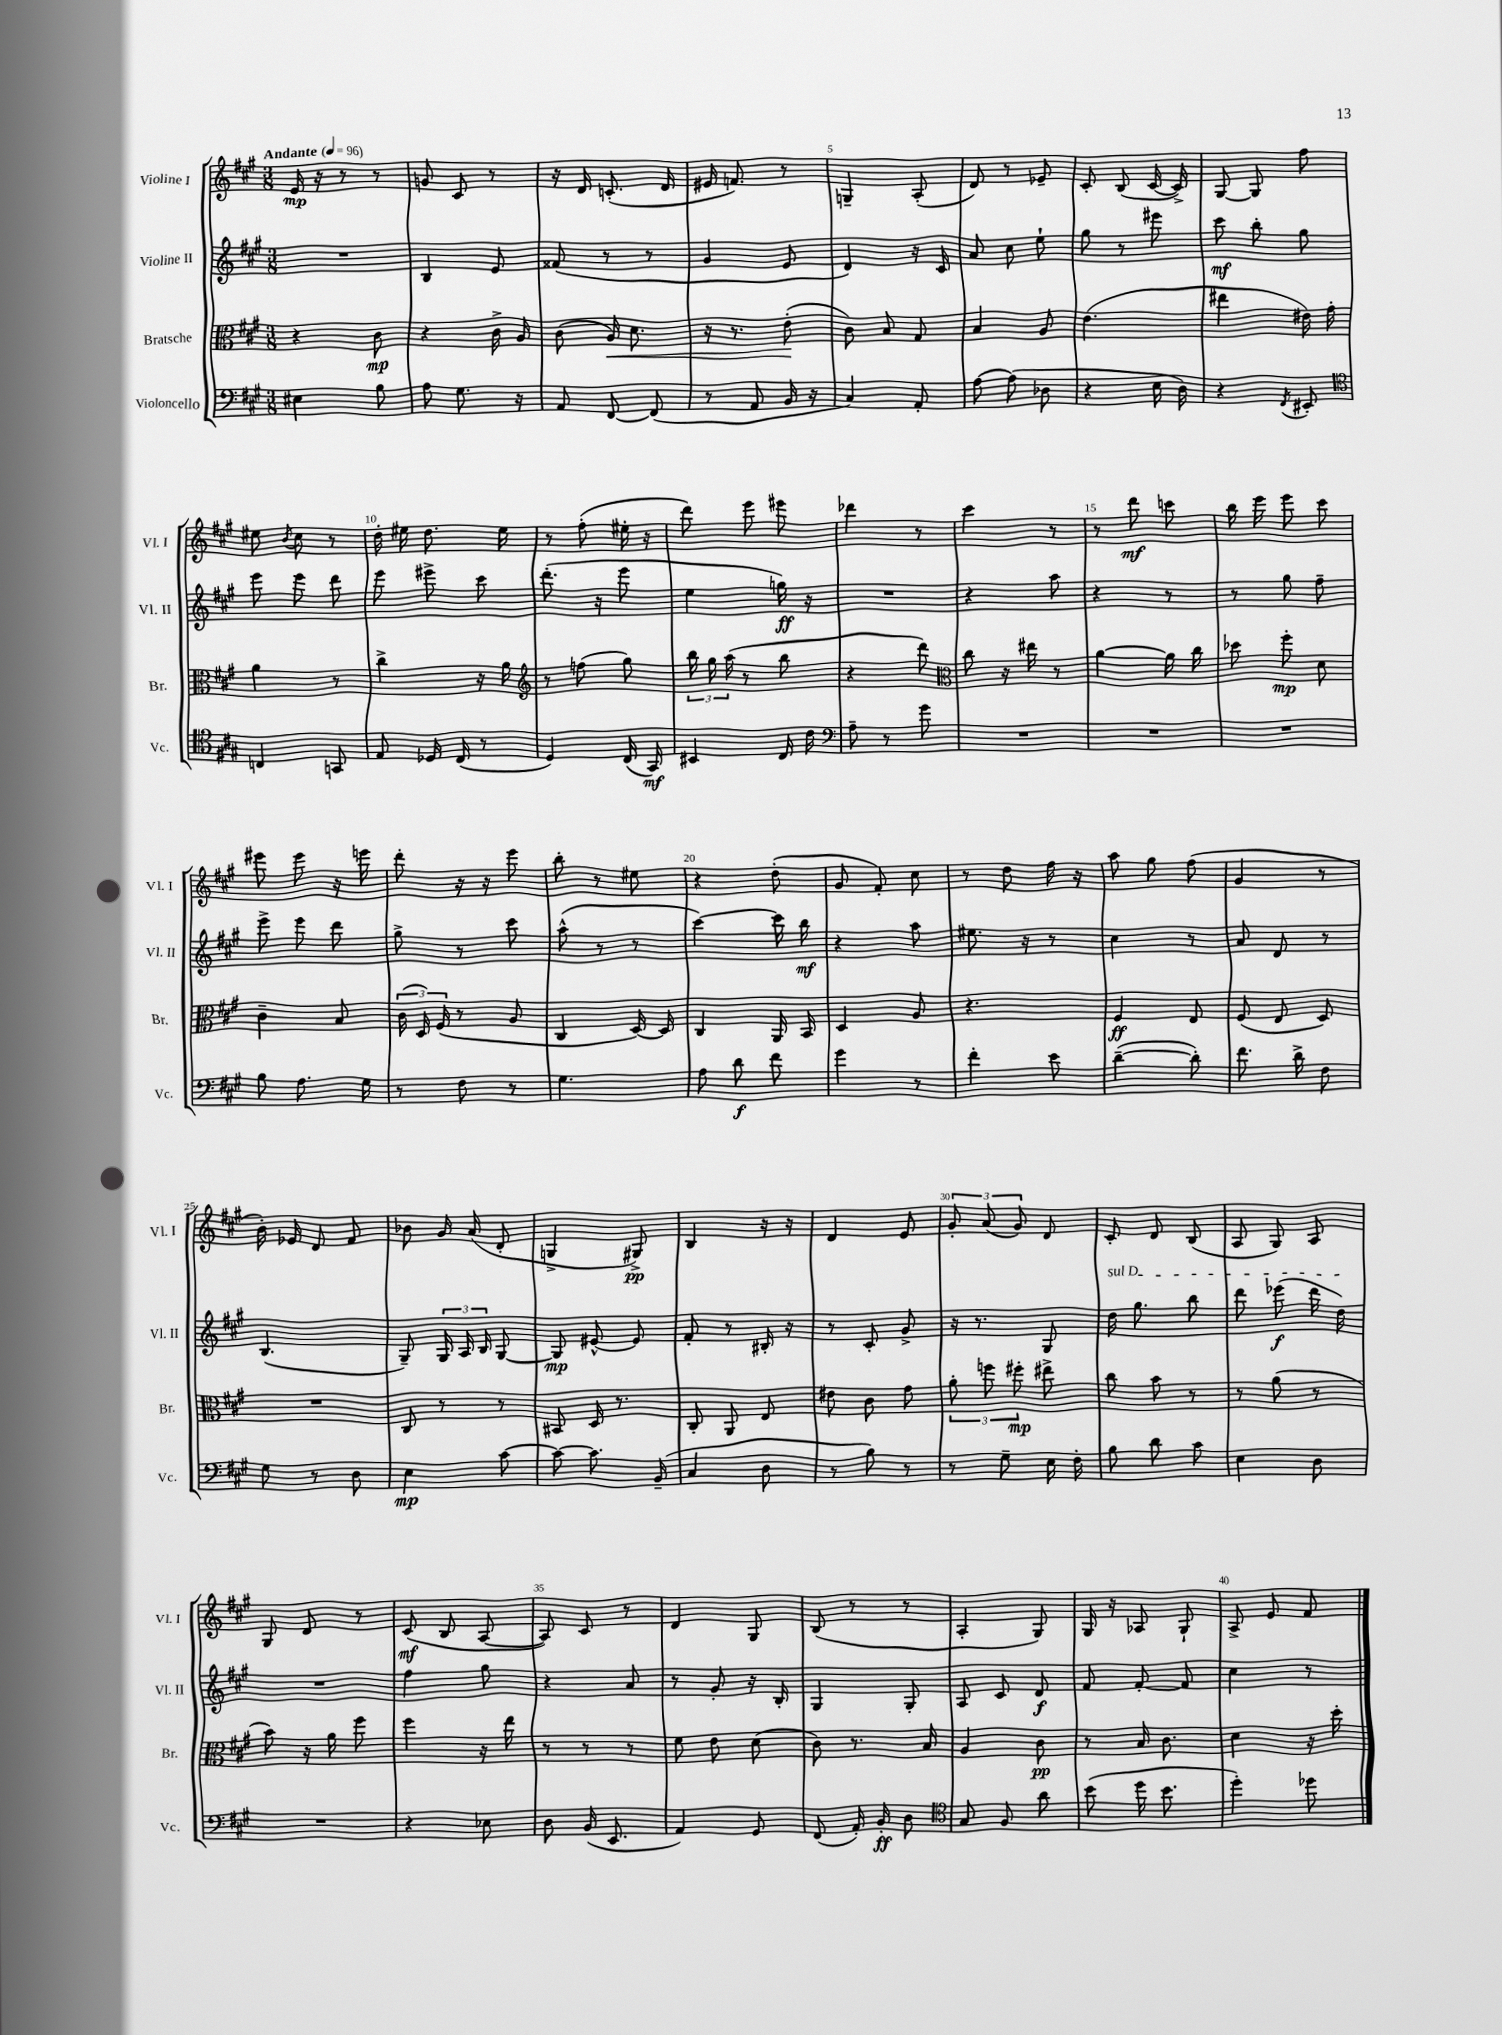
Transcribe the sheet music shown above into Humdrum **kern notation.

**kern	**kern	**kern	**kern
*staff4	*staff3	*staff2	*staff1
*clefF4	*clefC3	*clefG2	*clefG2
*k[f#c#g#]	*k[f#c#g#]	*k[f#c#g#]	*k[f#c#g#]
*M3/8	*M3/8	*M3/8	*M3/8
*MM96	*MM96	*MM96	*MM96
4E#\	4r	4.r	16e/
.	.	.	16r
.	.	.	8r
8B\	8c#\	.	8r
=	=	=	=
8A\	4r	4B/	8g/
8.G#\	.	.	8c#/
.	16c#^\	8e/	8r
16r	16A/	.	.
=	=	=	=
8AA/	(8c#\	(8f##/	16r
.	.	.	16d/
[8FF#/	16A/)	8r	(8.c'/
.	8.d\	.	.
(8FF#/]	.	8r	.
.	.	.	16d/
=	=	=	=
8r	16r	4g#/	16e#/
.	8.r	.	8.f/)
8AA/	.	.	.
16BB/	(8e'\	8e/	8r
16r	.	.	.
=	=	=	=
4C#/)	8c#\)	4d/)	4G~/
.	8B/	.	.
8AA'/	8G#/	16r	(8A'/
.	.	16c#/	.
=	=	=	=
[8A\	4B/	8a/	8d/)
(8A\]	.	8cc#\	8r
8D-\	8A/	8ee`\	8e-~/
=	=	=	=
4r	(4.e\	8gg#\	8c#'/
.	.	8r	(8B/
16E\	.	8eee#\	[16c#/
16D\)	.	.	16c#^/])
=	=	=	=
4r	4ee#\	8ccc#\	[8G#/
.	.	8bb'\	8G#/]
8qFF#/	.	.	.
8EE#'/	16e#\)	8gg#\	8ff#\
.	16g#'\	.	.
=	=	=	=
*clefC4	*	*	*
4C/	4a\	8eee\	8ee#\
.	.	.	8qb/
.	.	8eee\	8cc#\
8GG/	8r	8ddd\	8r
=	=	=	=
8E/	4cc#^\	8eee\	16dd'\
.	.	.	16ee#\
16D-/	.	8eee#^\	8.dd\
(16C#/	.	.	.
8r	16r	8ccc#\	.
.	16a\	.	16ee#\
=	=	=	=
*	*clefG2	*	*
4D/)	8r	(8.ddd'\	8r
.	(8ff\	.	(8ff#'\
.	.	16r	.
(16C#/	8gg#\)	8eee\	16ee#'\
16GG#/)	.	.	16r
=	=	=	=
4BB#/	24bb\	4ee\	8ddd\)
.	24gg#\	.	.
.	(24aa\	.	.
.	8r	.	8eee\
16C#/	8bb\	16gg\)	8eee#\
16c#\	.	16r	.
=	=	=	=
*clefF4	*	*	*
8A~\	4r	4.r	4ddd-\
8r	.	.	.
8g#\	8ddd\)	.	8r
=	=	=	=
*	*clefC3	*	*
4.r	8cc#\	4r	4ccc#\
.	16r	.	.
.	16ee#\	.	.
.	8r	8aa\	8r
=	=	=	=
4.r	[4a\	4r	8r
.	.	.	8ddd\
.	16a\]	8r	8ccc\
.	16cc#\	.	.
=	=	=	=
4.r	8dd-\	8r	16bb\
.	.	.	16eee\
.	8ff#'\	8gg#\	8eee\
.	8d\	8ff#~\	8ccc#\
=	=	=	=
8B\	4c#~\	8eee^\	8eee#\
8.A\	.	8eee\	8eee#\
.	8B/	8ddd\	16r
16G#\	.	.	16eee\
=	=	=	=
8r	(24c#\	8gg#^\	8ddd'\
.	24D/)	.	.
.	(24F#/	.	.
8F#\	8r	8r	16r
.	.	.	16r
8r	8A/	8ccc#\	8eee\
=	=	=	=
4.G#\	4C#/	(8aa^^\	8bb'\
.	.	8r	8r
.	[16D/)	8r	8ee#\
.	16D/]	.	.
=	=	=	=
8A\	4C#/	[4ccc#\)	4r
8d\	.	.	.
8f#\	16AA/	16ccc#\]	(8dd'\
.	16BB/	16bb\	.
=	=	=	=
4g#\	4D/	4r	8g#/
.	.	.	8f#'/)
8r	8A/	8aa\	8cc#\
=	=	=	=
4f#'\	4.r	8.ee#\	8r
.	.	.	8dd\
.	.	16r	.
8e\	.	8r	16ff#\
.	.	.	16r
=	=	=	=
([4d~\	4F#/	4cc#\	8aa\
.	.	.	8gg#\
8d'\])	8E/	8r	(8ff#\
=	=	=	=
8.f#\	(8F#/	8a/	4g#/
.	8E/	8d/	.
16d^\	.	.	.
8F#\	8D/)	8r	8r
=	=	=	=
8G#\	4.r	(4.B/	16b'\)
.	.	.	16e-/
8r	.	.	8d/
8D\	.	.	8f#/
=	=	=	=
4E\	8C#/	8G#~/)	8b-\
.	8r	24G#/	16g#/
.	.	24A/	.
.	.	.	(16a/
.	.	24B/	.
[8c#\	8r	[8G#/	8d'/
=	=	=	=
8c#\_	8BB#/	8G#/]	4G^/
8.c#\]	16D/	[8e#^^/	.
.	8.r	.	.
.	.	8e#/]	8G#^/)
(16BB~/	.	.	.
=	=	=	=
4C#/	8C#'/	8f#'/	4B/
.	8AA/	8r	.
8D\	8E/	16B#'/	16r
.	.	16r	16r
=	=	=	=
8r	8e#\	8r	4d/
8B\)	8c#\	8c#'/	.
8r	8g#\	8g#^/	8e/
=	=	=	=
8r	12a'\	16r	12g#'/
.	.	8.r	.
.	12ff\	.	(12a/
8G#~\	.	.	.
.	12ff#'\	.	12g#/)
16E\	8ee#^\	8G#/	8d/
16F#'\	.	.	.
=	=	=	=
8B\	8cc#\	16dd\	8c#'/
.	.	8.gg#\	.
8d\	8b\	.	8d/
8c#\	8r	8bb\	(8B/
=	=	=	=
4E\	8r	8ddd\	8A/
.	(8a\	(8eee-\	8G#/)
8D\	8r	16ddd\	8A/
.	.	16dd\)	.
=	=	=	=
4.r	8b\)	4.r	8G#/
.	16r	.	8d/
.	16a\	.	.
.	8ff#\	.	8r
=	=	=	=
4r	4ff#\	4ff#\	(8c#/
.	.	.	8B/
8E-\	16r	8gg#\	[8A/
.	16ee\	.	.
=	=	=	=
8D\	8r	4r	8A/])
(16BB/	8r	.	8c#/
8.EE/	.	.	.
.	8r	8a/	8r
=	=	=	=
4AA/)	8f#\	8r	4d/
.	8e\	8g#'/	.
8GG#/	(8d\	16r	8G#/
.	.	16B'/	.
=	=	=	=
(8FF#/	8c#\)	4G#/	(8B/
16AA'/)	8.r	.	8r
16BB'/	.	.	.
8D\	.	8G#'/	8r
.	16B/	.	.
=	=	=	=
*clefC4	*	*	*
8G#/	4A/	8A/	4A'/
8F#/	.	8c#/	.
8a\	8c#\	8d/	8G#/)
=	=	=	=
(8b\	8r	8f#/	16G#/
.	.	.	16r
16dd\	16B/	[8f#'/	8A-/
8.b\	8.c#\	.	.
.	.	8f#/]	8G#`/
=	=	=	=
4dd'\)	4d\	4cc#\	8A^/
.	.	.	8e/
8dd-\	16r	8r	8f#/
.	16dd'\	.	.
==	==	==	==
*-	*-	*-	*-
